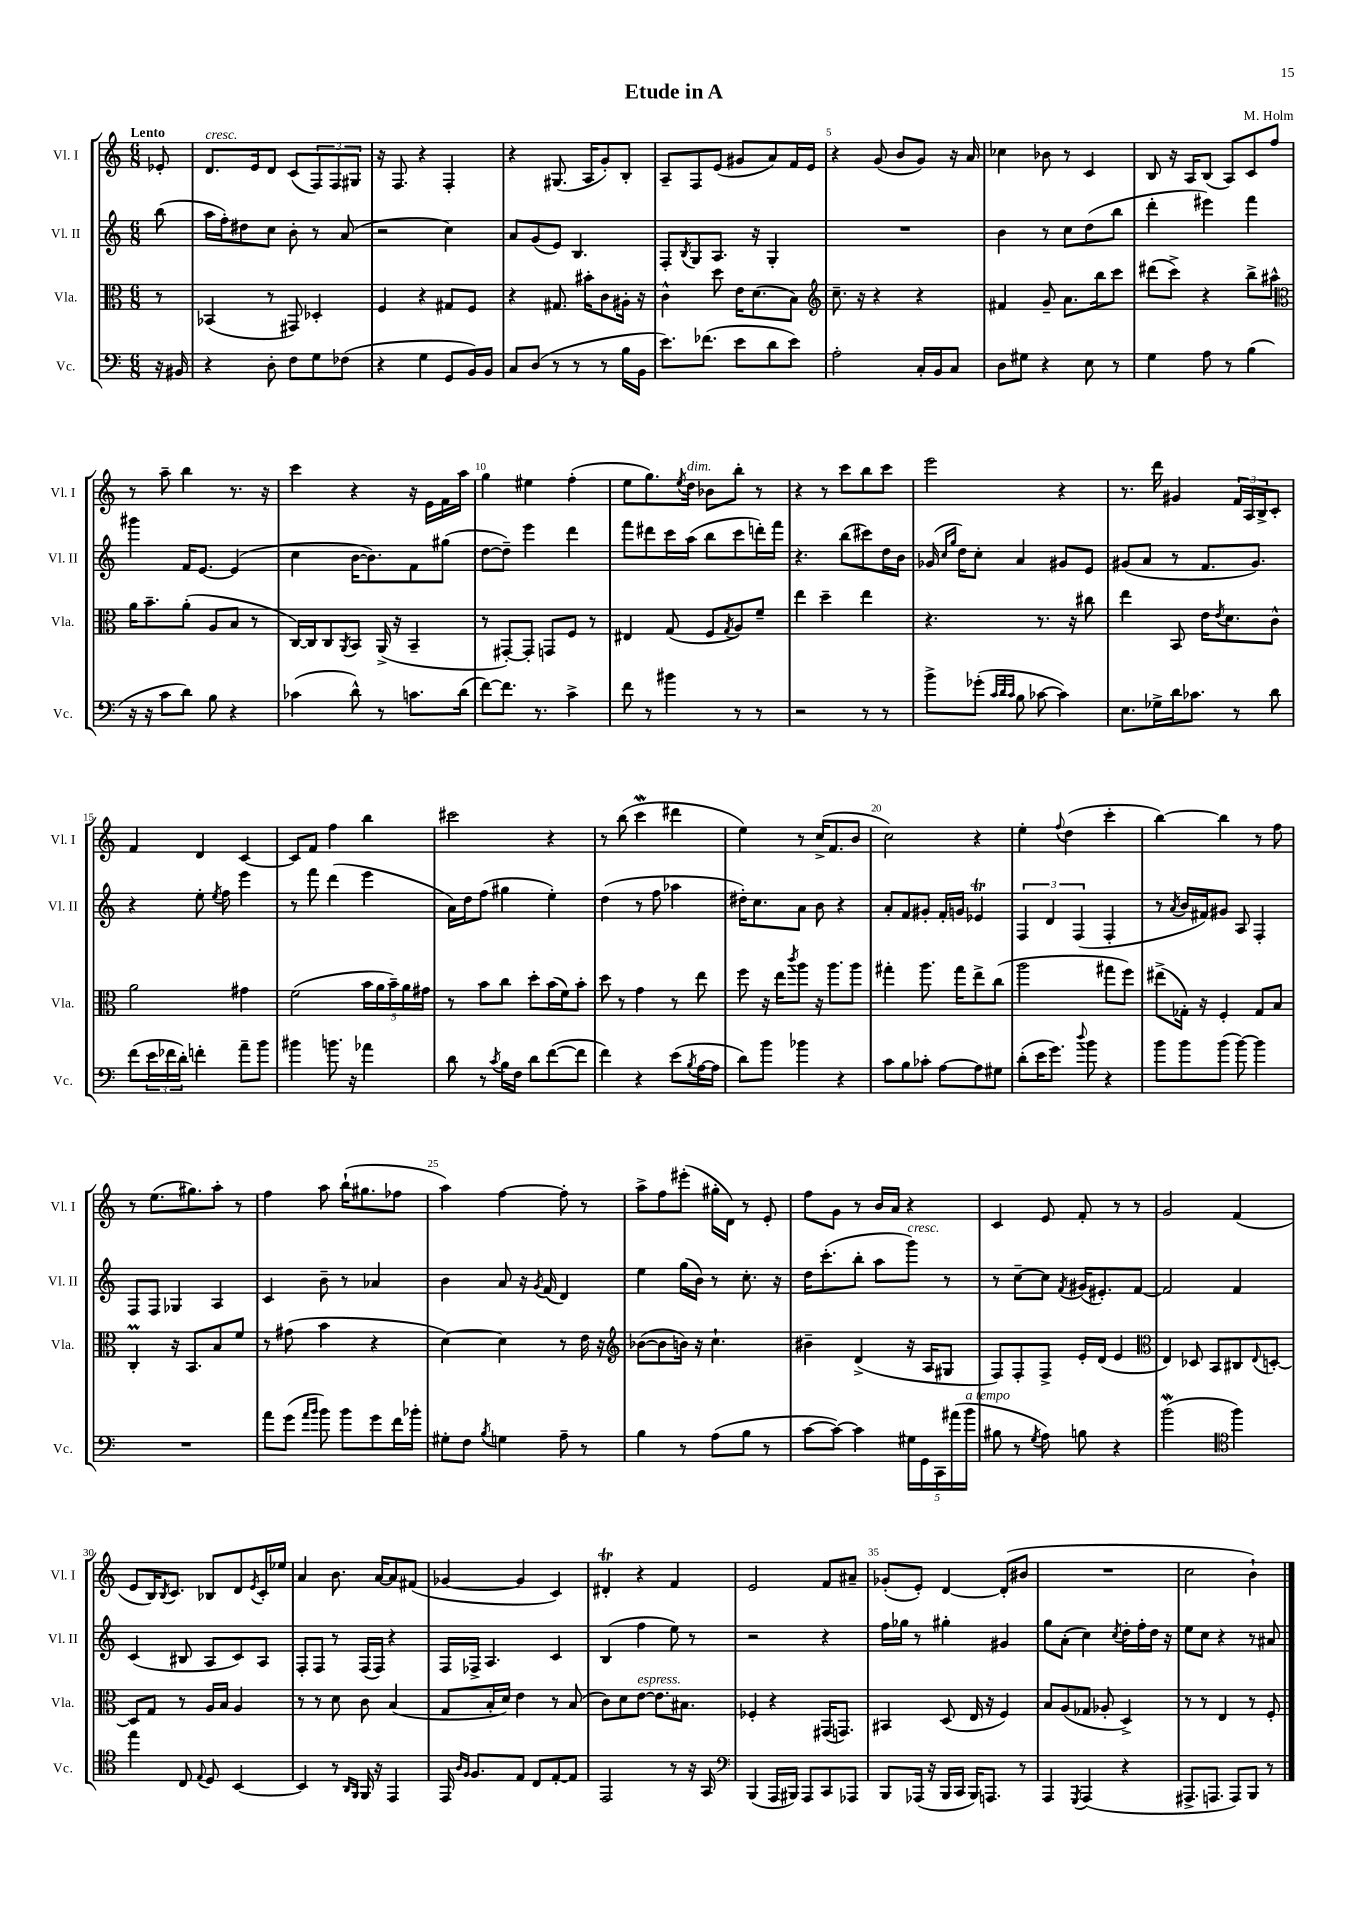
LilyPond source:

\header { title = "Etude in A" composer = "M. Holm" }
<<
\new StaffGroup <<
\new Staff = "s0" \with { instrumentName = "Vl. I" shortInstrumentName = "Vl. I" } {
    \clef treble \key c \major \numericTimeSignature \time 6/8 \partial 8 \tempo "Lento"
    ees'8-. |
    d'8.^\markup { \italic "cresc." } e'16 d'8 c'8( \tuplet 3/2 { f8) f8 gis8 } |
    r16 f8. r4 f4-. |
    r4 gis8.( a16 g'8-.) b8-. |
    a8-- f8 e'8( gis'8 a'8) f'16 e'16 |
    r4 g'8( b'8 g'8) r16 a'16 |
    ces''4 bes'8 r8 c'4 |
    b8 r16 a16 b8( a8) c'8 f''8 |
    r8 a''8-- b''4 r8. r16 |
    c'''4 r4 r16 e'16 f'16 a''16 |
    g''4 eis''4 f''4-.( |
    e''8 g''8.) \acciaccatura { e''8 } d''16^\markup { \italic "dim." } bes'8 b''8-. r8 |
    r4 r8 c'''8 b''8 c'''8 |
    e'''2 r4 |
    r8. d'''16 gis'4 \tuplet 3/2 { f'16 a16 b16-> } c'8-. |
    f'4 d'4 c'4~ |
    c'8 f'8 f''4 b''4 |
    cis'''2 r4 |
    r8 b''8( c'''4\mordent dis'''4 |
    e''4) r8 c''16->( f'8. b'8 |
    c''2) r4 |
    e''4-. \appoggiatura { f''8 } d''4( c'''4-. |
    b''4~) b''4 r8 f''8 |
    r8 e''8.( gis''8.) a''8-. r8 |
    f''4 a''8 b''16-!( gis''8. fes''8 |
    a''4) f''4~ f''8-. r8 |
    a''8-> f''8 eis'''8-.( gis''16-. d'16) r8 e'8-. |
    f''8 g'8 r8 b'16 a'16 r4 |
    c'4 e'8 f'8-. r8 r8 |
    g'2 f'4( |
    e'8 b16) \acciaccatura { b8 } c'8. bes8 d'8 \acciaccatura { e'8 } c'16-. ees''16 |
    a'4 b'8. a'16~ a'8 fis'8( |
    ges'4~ ges'4 c'4) |
    dis'4-.\trill r4 f'4 |
    e'2 f'8 ais'8-- |
    ges'8-.( e'8-.) d'4~ d'8-.( bis'8 |
    R2. |
    c''2 b'4-!) \bar "|." |
}
\new Staff = "s1" \with { instrumentName = "Vl. II" shortInstrumentName = "Vl. II" } {
    \clef treble \key c \major \numericTimeSignature \time 6/8 \partial 8
    b''8( |
    a''16 f''16-.) dis''8 c''8 b'8-. r8 a'8( |
    r2 c''4) |
    a'8 g'8( e'8) b4. |
    f8-. \acciaccatura { b8 } g8 a8. r16 g4-. |
    R2. |
    b'4 r8 c''8 d''8( b''8 |
    d'''4-. eis'''4) f'''4 |
    gis'''4 f'16 e'8.~ e'4( |
    c''4 b'16~ b'8.) f'8 gis''8( |
    d''8~ d''8--) e'''4 d'''4 |
    f'''8 dis'''8 c'''16 a''16( b''8 c'''8 d'''16-.) f'''16 |
    r4. b''8( cis'''8) d''16 b'16 |
    ges'16( \grace { c''16 g''16 } d''16) c''8-. a'4 gis'8 e'8 |
    gis'8( a'8 r8 f'8. gis'8.) |
    r4 e''8-. \acciaccatura { e''8 } f''8 e'''4 |
    r8 f'''8 d'''4( e'''4 |
    a'16) d''16 f''8( gis''4 e''4-.) |
    d''4( r8 f''8 aes''4 |
    dis''16-.) c''8. a'8 b'8 r4 |
    a'8-. f'8 gis'8-. f'16-. g'16 ees'4\trill |
    \tuplet 3/2 { f4 d'4 f4( } f4-. |
    r8 \acciaccatura { a'8 } b'16 fis'16) gis'8 a8 f4-. |
    f8 f8 ges4 a4 |
    c'4 b'8-- r8 aes'4 |
    b'4 a'8 r16 \acciaccatura { g'8 } f'16( d'4) |
    e''4 g''16( b'16) r8 c''8.-. r16 |
    d''16 c'''8.-.( b''8-. a''8 g'''8^\markup { \italic "cresc." }) r8 |
    r8 c''8~-- c''8 \acciaccatura { f'8 } gis'16( eis'8.-.) f'8~ |
    f'2 f'4 |
    c'4( bis8 a8 c'8) a8 |
    f8-. f8 r8 f16( f16) r4 |
    f16 fes16-> a4. c'4 |
    b4( f''4 e''8) r8 |
    r2 r4 |
    f''16 ges''16 r8 gis''4-. gis'4 |
    g''8 a'8-.( c''4) \acciaccatura { c''8 } d''16-. f''16-. d''16 r16 |
    e''8 c''8 r4 r8 ais'8 \bar "|." |
}
\new Staff = "s2" \with { instrumentName = "Vla." shortInstrumentName = "Vla." } {
    \clef alto \key c \major \numericTimeSignature \time 6/8 \partial 8
    r8 |
    bes,4( r8 gis,8) des4-. |
    f4 r4 gis8 f8 |
    r4 gis8. bis'16-. c'8 ais16-. r16 |
    c'4-^ d''8 e'16 d'8.( b8) |
    \clef treble c''8.-- r16 r4 r4 |
    fis'4 g'8-- a'8. b''16 c'''8 |
    dis'''8( c'''8->) r4 b''8-> ais''8-^ |
    \clef alto a'16 b'8.-- a'8-.( a8 b8 r8 |
    c16~) c16 c8 \acciaccatura { a,8 } b,8 a,16->( r16 b,4-- |
    r8 gis,8~-.) gis,8-. g,8 f8 r8 |
    eis4 g8( f8 \acciaccatura { g8 } a8) f'8-- |
    e''4 d''4-- e''4 |
    r4. r8. r16 cis''8 |
    e''4 b,8 e'16 \acciaccatura { e'8 } d'8. c'8-^ |
    a'2 gis'4 |
    f'2( \tuplet 5/4 { b'16 a'16 b'16--) a'16 gis'16 } |
    r8 b'8 c''8 d''8-. b'16( f'16) b'8-. |
    d''8 r8 g'4 r8 e''8 |
    f''8 r16 e''16 \acciaccatura { c'''8 } a''8 r16 a''8. a''8 |
    gis''4-. a''8. gis''16 e''8-> c''8( |
    a''2 gis''8 f''8) |
    eis''8->( ges16-.) r16 f4-. ges8 b8 |
    c4-.\prall r16 b,8. b8 f'8 |
    r8 gis'8( b'4 r4 |
    d'4~) d'4 r8 e'16 r16 |
    \clef treble bes'8~( bes'8 b'16) r16 c''4.-! |
    bis'4-- d'4->( r16 a16 gis8 |
    f8) f8-. f8-> e'16-. d'16( e'4 |
    \clef alto e4) des8 b,8 cis8 \appoggiatura { e8 } d8~-. |
    d8 g8 r8 a16 b16 a4 |
    r8 r8 d'8 c'8 b4( |
    g8 b16-. d'16) e'4 r8 b8( |
    c'8) d'8 e'8~^\markup { \italic "espress." } e'8. bis8. |
    fes4-. r4 gis,16( g,8.) |
    bis,4 d8( e16 r16 f4) |
    b8 a8( ges8 aes8-. d4->) |
    r8 r8 e4 r8 f8-. \bar "|." |
}
\new Staff = "s3" \with { instrumentName = "Vc." shortInstrumentName = "Vc." } {
    \clef bass \key c \major \numericTimeSignature \time 6/8 \partial 8
    r16 bis,16 |
    r4 d8-. f8 g8 fes8( |
    r4 g4 g,8 b,16) b,16 |
    c8 d8( r8 r8 r8 b16 b,16 |
    e'8.) fes'8.( e'8 d'8 e'8) |
    a2-. c16-. b,16 c8 |
    d8 gis8 r4 e8 r8 |
    g4 a8 r8 b4( |
    r16 r16 c'8 d'8) b8 r4 |
    ces'4( d'8-^) r8 c'8. d'16( |
    f'8~) f'8. r8. c'4-> |
    f'8 r8 bis'4 r8 r8 |
    r2 r8 r8 |
    b'8-> ges'8-.( \grace { c'32 d'32 c'32 } b8 ces'8~ ces'4) |
    e8. ges16-> d'16 ces'8. r8 d'8 |
    f'8( \tuplet 3/2 { e'16 fes'16 d'16-.) } f'4-. a'8-- b'8 |
    bis'4 b'8. r16 aes'4 |
    d'8 r8 \acciaccatura { c'8 } b16 f16 d'8 f'8~( f'8 |
    f'4) r4 e'8( \acciaccatura { b8 } a16~ a16 |
    d'8) b'8 bes'4 r4 |
    c'8 b8 ces'8-. a8~ a8 gis8 |
    d'8-.( e'16 g'8.) \appoggiatura { d''8 } b'8 r4 |
    b'8 b'8 b'8( b'8~) b'4 |
    R2. |
    a'8 g'8( \grace { a'16 b'16 } b'8) b'8 g'8 f'16 bes'16-. |
    gis8-. f8 \acciaccatura { b8 } g4 a8-- r8 |
    b4 r8 a8( b8 r8 |
    c'8~ c'8~) c'4 \tuplet 5/4 { gis16 g,16 c,16 ais'16( b'16^\markup { \italic "a tempo" } } |
    bis8 r8 \acciaccatura { g8 } a8) b8 r4 |
    b'2\mordent( \clef tenor f''4) |
    e''4 c8 \appoggiatura { e8 } d8 b,4~ |
    b,4 r8 \grace { a,16 f,16 } f,16 r16 e,4 |
    e,16 \grace { a16 f16 } f8. e8 c8 e8~-. e8 |
    e,2 r8 r16 g,16 |
    \clef bass b,,4( a,,16 bis,,16) a,,8 c,8 aes,,8 |
    b,,8 aes,,16( r16 b,,16 c,16 b,,16) a,,8. r8 |
    a,,4 \acciaccatura { g,,8 } a,,4( r4 |
    ais,,8.-> a,,8. a,,8) b,,8 r8 \bar "|." |
}
>>
>>
\layout { \context { \Score \override BarNumber.break-visibility = ##(#f #t #t) barNumberVisibility = #(every-nth-bar-number-visible 5) } }
